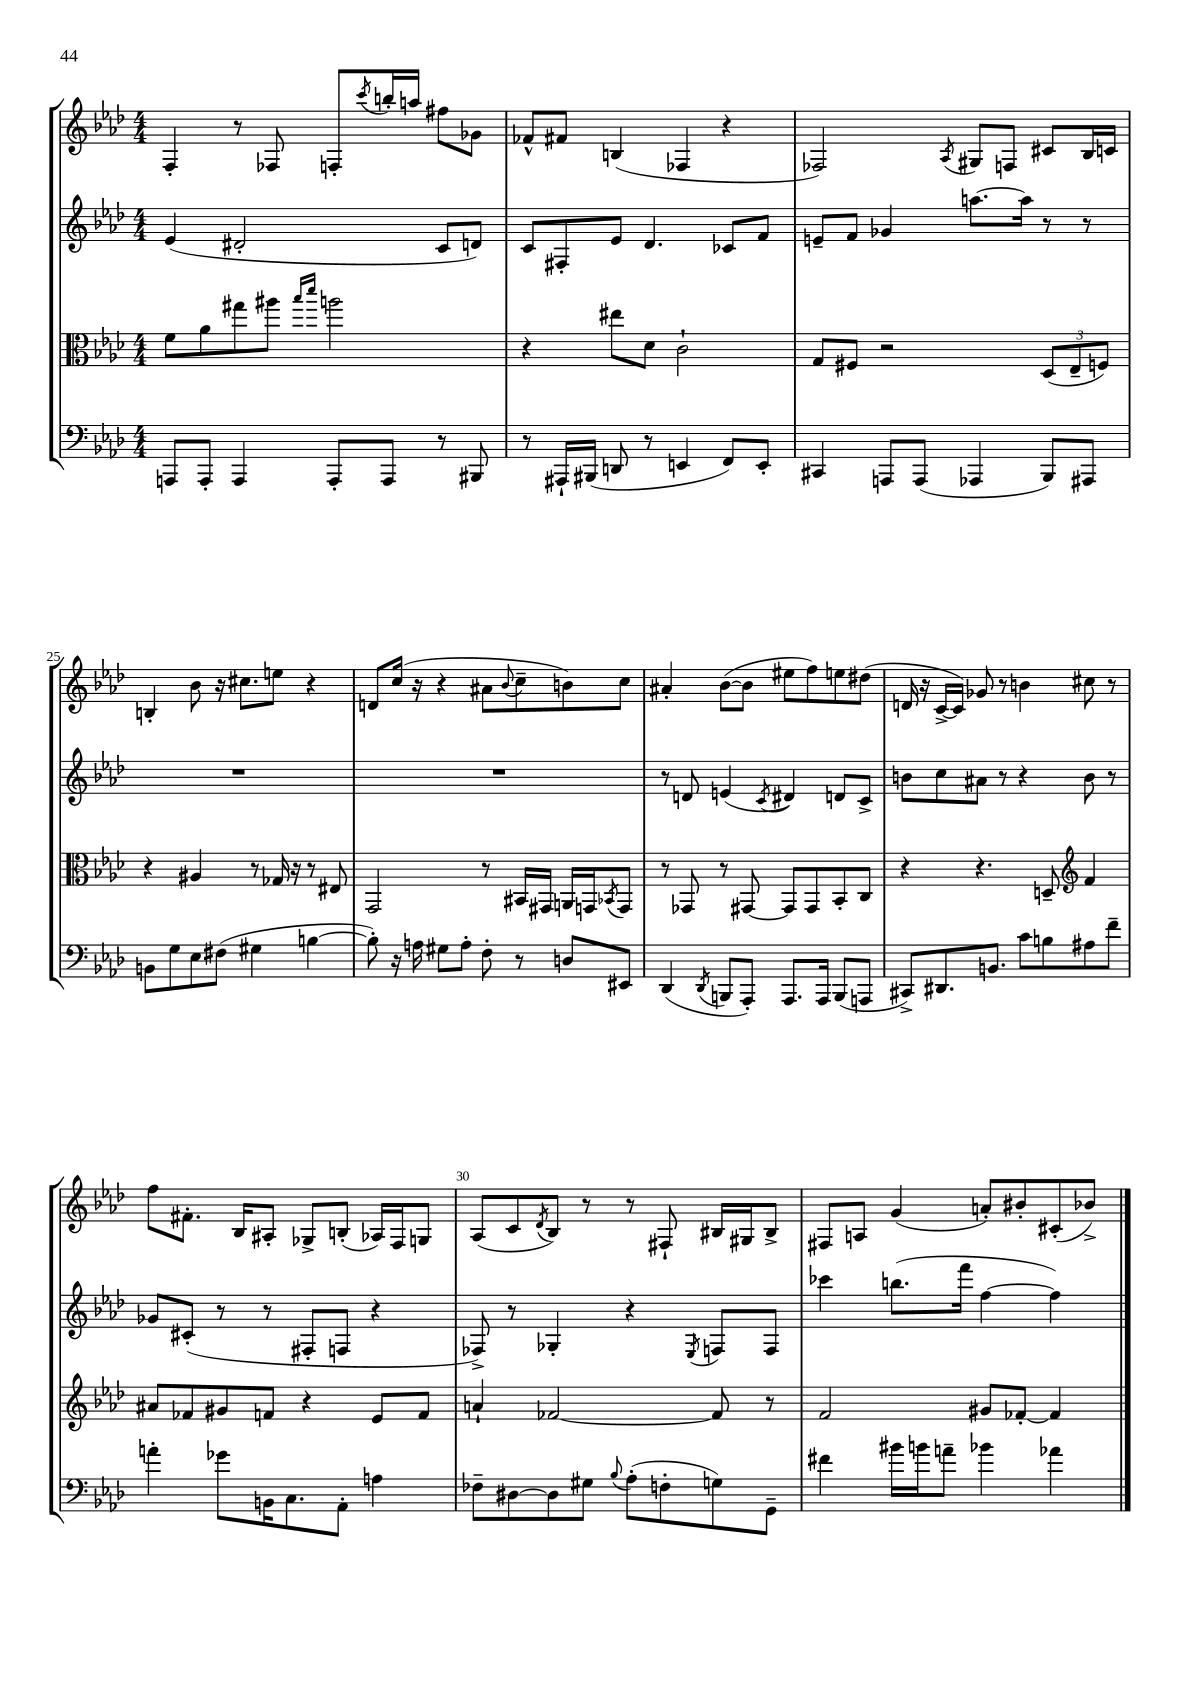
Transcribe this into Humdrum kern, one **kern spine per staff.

**kern	**kern	**kern	**kern
*part4	*part3	*part2	*part1
*staff4	*staff3	*staff2	*staff1
*clefF4	*clefC3	*clefG2	*clefG2
*k[b-e-a-d-]	*k[b-e-a-d-]	*k[b-e-a-d-]	*k[b-e-a-d-]
*M4/4	*M4/4	*M4/4	*M4/4
=22	=22	=22	=22
8AAAn/L	8f\L	(4e-/	4F'/
8AAA'/J	8a-\	.	.
4AAA/	8gg#X\	2d#X'/	8r
.	8aa#X\J	.	8F-X/
.	16qqbb-/LL	.	.
.	16qqddd-/JJ	.	.
8AAA'/L	2aan\	.	8Fn'/L
.	.	.	8qccc/
8AAA/J	.	.	16bbn'/L
.	.	.	16aan/JJ
8r	.	8c/L	8ff#X\L
8BBB#X/	.	8dn/J)	8g-X\J
=23	=23	=23	=23
8r	4r	8c/L	8f-X^^/L
16AAA#X`/LL	.	8F#X'/	8f#X/J
(16BBB#X/JJ	.	.	.
8DDn/	8ee#X\L	8e-/J	(4Bn/
8r	8d-\J	4.d-/	.
4EEn/	2c`\	.	4F-X/
8FF/L)	.	8c-X/L	4r
8EE'/J	.	8f/J	.
=24	=24	=24	=24
4CC#X/	8G/L	8en~/L	2F-X/)
.	8F#X/J	8f/J	.
8AAAn/L	2r	4g-X/	.
(8AAA/J	.	.	.
.	.	.	8qA-/
4AAA-X/	.	[8.aan\L	8G#X/L
.	.	.	8Fn/J
.	.	16aa\Jk]	.
8BBB-/L)	(12D-/L	8r	8c#X/L
.	12E-~/	.	.
8AAA#X/J	.	8r	16B-/L
.	12Fn/J)	.	.
.	.	.	16cn/JJ
!!LO:LB:g=z
=25	=25	=25	=25
8BBn\L	4r	1r	4Bn'/
8G\	.	.	.
8E-\	4A#X/	.	8b-\
(8F#X\J	.	.	16r
.	.	.	8.cc#X\L
4G#X\	8r	.	.
.	16G-X/	.	8een\J
.	16r	.	.
[4Bn\	8r	.	4r
.	8E#X/	.	.
=26	=26	=26	=26
8B'\])	2GG/	1r	8dn/L
16r	.	.	(16cc/Jk
16An\	.	.	16r
8G#X\L	.	.	4r
8A'\J	.	.	.
8F'\	8r	.	8a#X\L
.	.	.	8qqb-/
8r	16BB#X/LL	.	8cc~\
.	16GG#X/JJ	.	.
8Dn/L	16AAn/LL	.	8bn\)
.	16GGn/J	.	.
.	8qBB-X/	.	.
8EE#X/J	8GG/J	.	8cc\J
=27	=27	=27	=27
(4DD-/	8r	8r	4a#X'/
.	8GG-X/	8dn/	.
8qDD-/	.	.	.
8BBBn/L	8r	(4en/	([8b-\L
8AAA-'/J)	[8GG#X/	.	8b-\J]
.	.	8qc/	.
8.AAA-/L	8GG#/L]	4d#X/)	8ee#X\L
.	8GG#/	.	8ff\)
16AAA-/Jk	.	.	.
(8BBB/L	8BB-'/	8dn/L	8een\
8AAAn/J	8C/J	8c^/J	(8dd#X\J
=28	=28	=28	=28
8CC#X^/L)	4r	8bn\L	16dn/
.	.	.	16r
8.DD#X/	.	8cc\	[16c^/LL
.	.	.	16c/JJ])
.	4.r	8a#X\J	8g-X/
8.BBn/J	.	.	.
.	.	8r	8r
8c\L	.	4r	4bn\
8Bn\	8Dn~/	.	.
*	*clefG2	*	*
8A#X\	4f/	8b\	8cc#X\
8f~\J	.	8r	8r
!!LO:LB:g=z
=29	=29	=29	=29
4an'\	8a#X/L	8g-X/L	8ff\L
.	8f-X/	(8c#X'/J	8.f#X'\J
8g-X\L	8g#X/	8r	.
.	.	.	16B-/KL
16BBn\K	8fn/J	8r	8A#X'/J
8.C\	.	.	.
.	4r	8F#X'/L	8G-X^/L
8AA-'\J	.	8Fn/J	(8Bn'/J
4An\	8e-/L	4r	16A-X/LL)
.	.	.	16F/J
.	8f/J	.	8Gn/J
=30	=30	=30	=30
8F-X~\L	4an`/	8F-X^/)	(8A-/L
[8D#X\	.	8r	8c/
.	.	.	8qd-/
8D#\]	[2f-X/	4G-X'/	8B-/J)
8G#X\J	.	.	8r
8qqB-/	.	.	.
(8A-'\L	.	4r	8r
8Fn'\	.	.	8F#X`/
.	.	8qE-/	.
8Gn\)	8f-/]	8Fn/L	16B#X/LL
.	.	.	16G#X/J
8GG~\J	8r	8F/J	8B#^/J
=31	=31	=31	=31
4f#X\	2f/	4ccc-X\	8F#X/L
.	.	.	8An/J
16b#X\LL	.	(8.bbn\L	(4g/
16bn\J	.	.	.
8an~\J	.	.	.
.	.	16fff\Jk	.
4b-X\	8g#X/L	[4ff\	8an'/L)
.	[8f-X'/J	.	8b#X'/
4a-X\	4f-/]	4ff\])	(8c#X'/
.	.	.	8b-X^/J)
==	==	==	==
*-	*-	*-	*-
